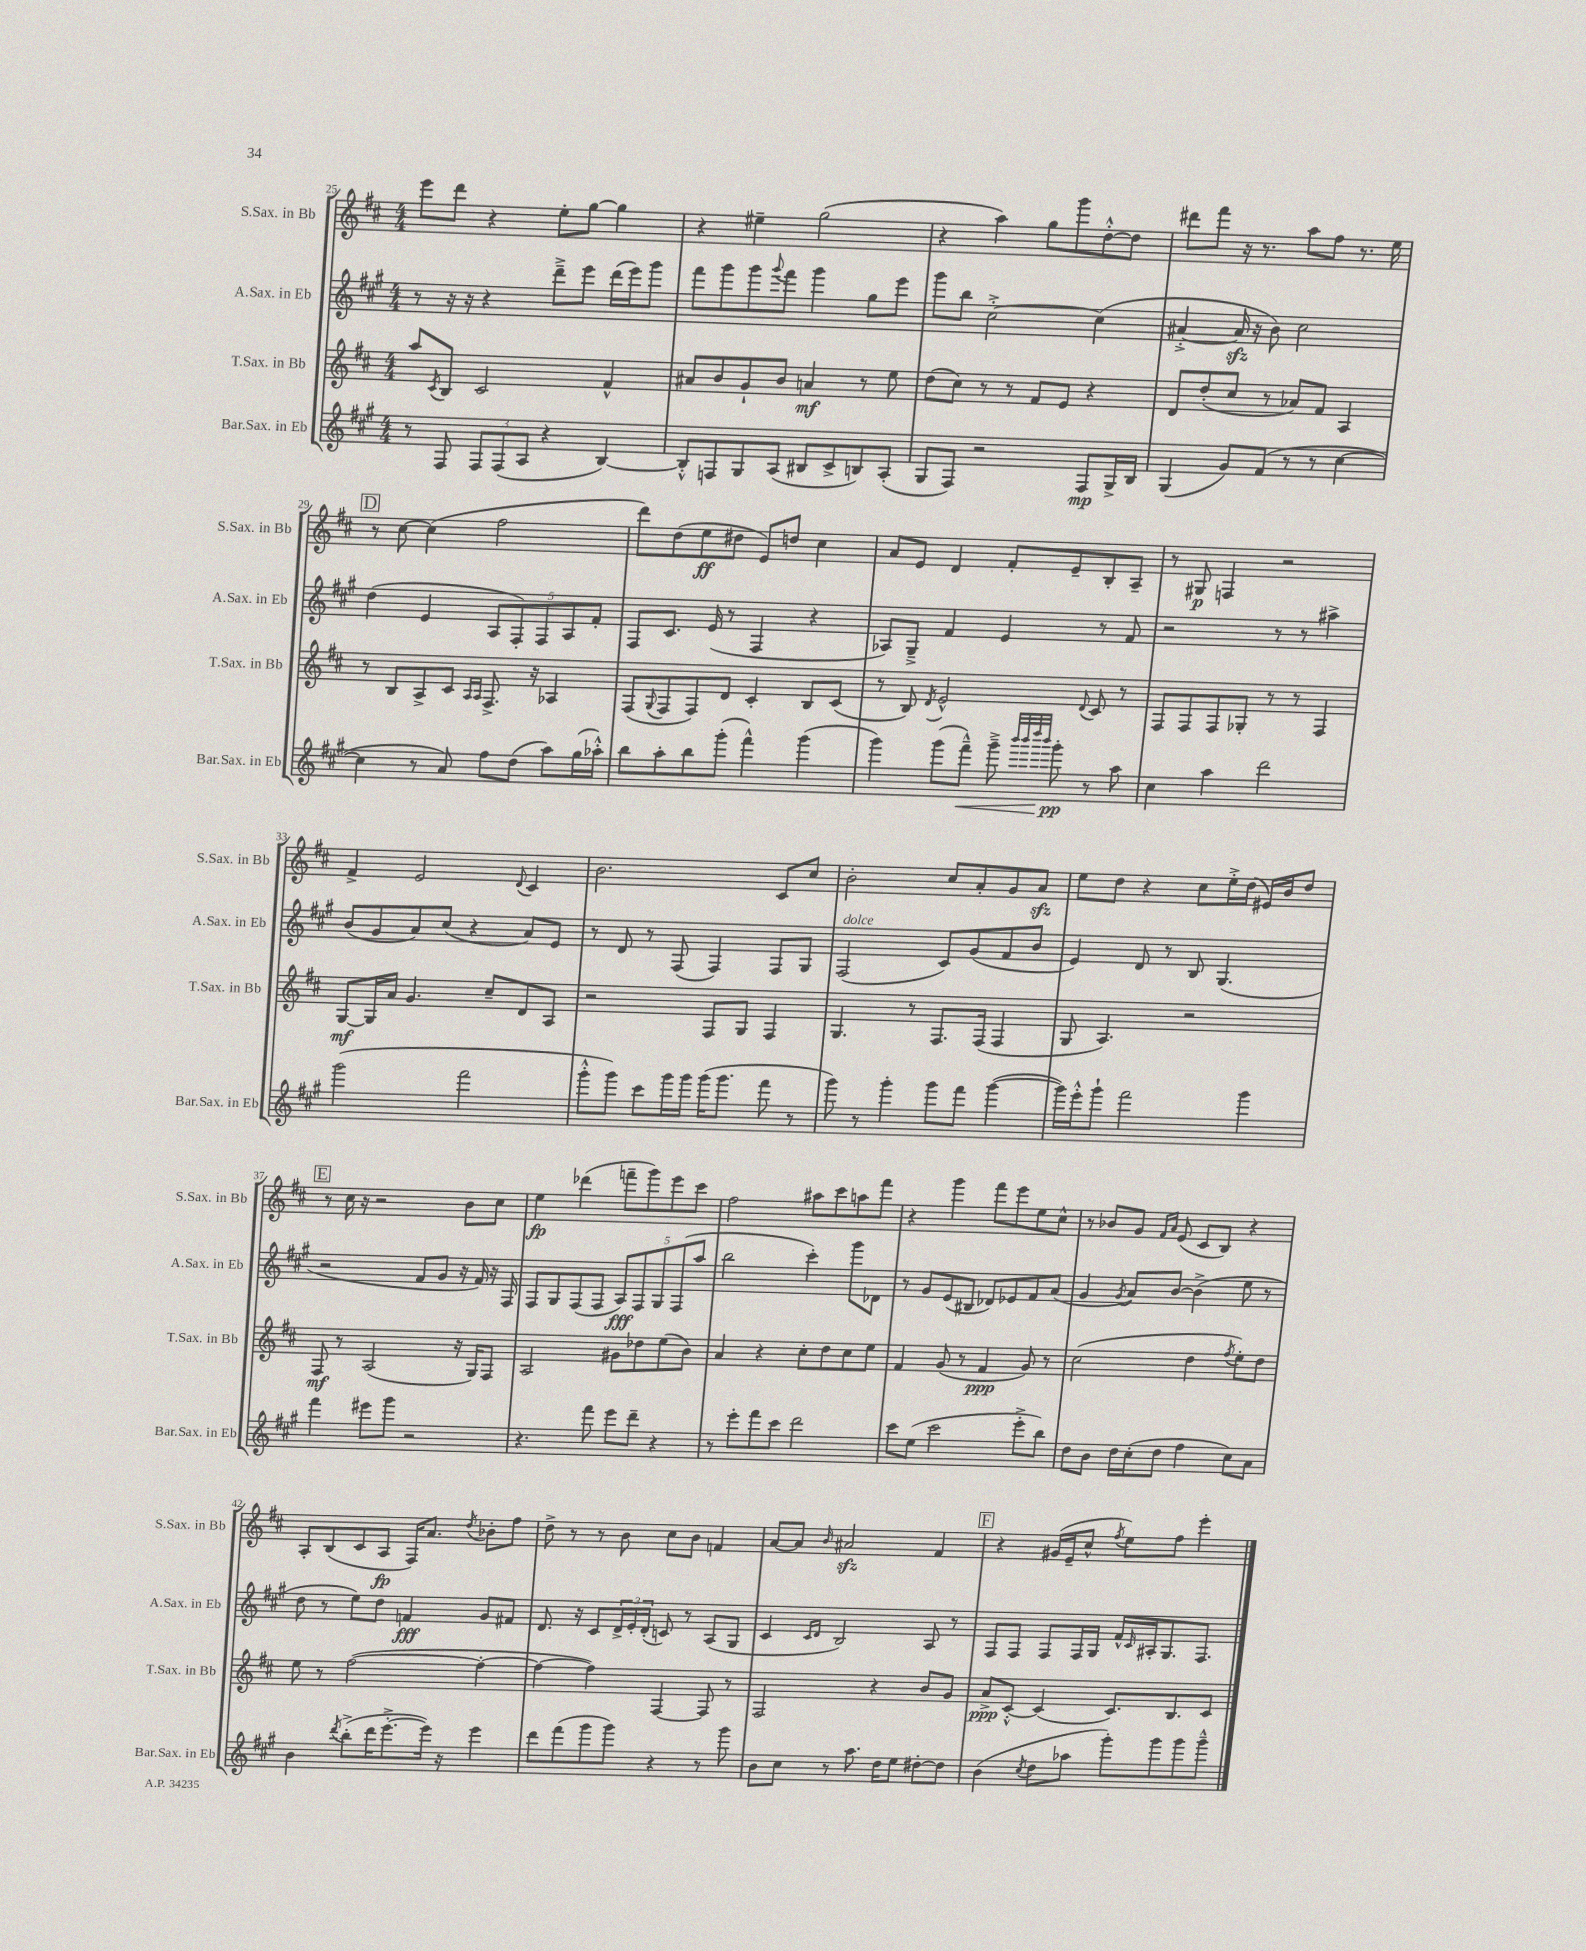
<<
\new StaffGroup <<
\new Staff = "s0" \with { instrumentName = "S.Sax. in Bb" shortInstrumentName = "S.Sax. in Bb" } {
    \clef treble \key d \major \numericTimeSignature \time 4/4
    e'''8 d'''8 r4 e''8-. g''8~ g''4 |
    r4 eis''4-- g''2( |
    r4 a''4) g''8 g'''8 d''8~-.-^ d''8 |
    dis'''8 fis'''8 r16 r8. a''8 fis''8 r8. e''16 |
    \mark \markup { \box "D" } r8 cis''8~ cis''4( fis''2 |
    d'''8) d''8( e''8\ff dis''8 e'8) d''8 cis''4 |
    a'8 e'8 d'4 fis'8-. e'8-- b8-. a8-- |
    r8 gis8\p f4 r2 |
    fis'4-> e'2 \appoggiatura { d'8 } cis'4 |
    b'2. cis'8 cis''8 |
    b'2-. cis''8 a'8-. g'8 a'8\sfz |
    e''8 d''8 r4 cis''8 e''16-.-> d''16( eis'16) b'16 d''8 |
    \mark \markup { \box "E" } r8 cis''16 r16 r2 b'8 cis''8 |
    e''4\fp des'''4( f'''8-- g'''8) e'''8 cis'''8 |
    fis''2 ais''8 cis'''8 a''8 fis'''8 |
    r4 g'''4 fis'''8 e'''8 e''8 cis''8-^ |
    r8 bes'8 g'8 \grace { fis'16 a'16 } e'8( cis'8 b8) r4 |
    a8-. b8( cis'8 a8\fp fis16) a'8. \acciaccatura { d''8 } bes'8-. fis''8 |
    d''8-> r8 r8 b'8 cis''8 b'8 f'4 |
    a'8~ a'8 \grace { b'16 } ais'2\sfz fis'4 |
    \mark \markup { \box "F" } r4 gis'16( e'16-- cis''8-^ \acciaccatura { fis''8 } e''8) fis''8 e'''4-. \bar "|." |
}
\new Staff = "s1" \with { instrumentName = "A.Sax. in Eb" shortInstrumentName = "A.Sax. in Eb" } {
    \clef treble \key a \major \numericTimeSignature \time 4/4
    r8 r16 r16 r4 d'''8---> e'''8 d'''16( e'''16) gis'''8 |
    fis'''8 gis'''8 gis'''8 \appoggiatura { gis'''8 } fis'''8 gis'''4 gis''8 e'''8 |
    gis'''8 b''8 cis''2~-.-> cis''4( |
    ais'4~-.-> ais'16\sfz r16 b'8) cis''2 |
    \mark \markup { \box "D" } d''4( e'4 \tuplet 5/4 { a8 fis8-.) fis8 a8 fis'8-. } |
    fis8 cis'8. e'16( r8 fis4 r4 |
    aes8) gis8---> fis'4 e'4 r8 fis'8 |
    r2 r8 r8 ais''4-> |
    b'8( gis'8 a'8) cis''8( r4 a'8) e'8 |
    r8 d'8 r8 fis8( fis4) fis8 gis8 |
    fis2^\markup { \italic "dolce" }( cis'8) gis'8( fis'8 b'8 |
    e'4) d'8 r8 b8 gis4.( |
    \mark \markup { \box "E" } r2 fis'8 gis'8 r16 fis'16) r16 fis16 |
    fis8 gis8 fis8( fis8 \tuplet 5/4 { a8\fff) fis8 gis8 fis8( a''8 } |
    b''2 cis'''4-.) gis'''8 des'8 |
    r8 gis'8 e'8( bis8 des'8) ees'8 fis'8 a'8( |
    gis'4 \acciaccatura { gis'8 } a'8) b'8~ b'4->( e''8 r8 |
    d''8 r8 e''8) d''8 f'4\fff gis'8 fis'8 |
    d'8. r16 cis'8 \tuplet 3/2 { d'16-> e'16-. d'16-.( } c'8) r8 a8( gis8 |
    cis'4 \grace { cis'16 d'16 } b2) a8 r8 |
    \mark \markup { \box "F" } fis8 fis8 fis8 fis16 gis16 fis'16-^ \grace { cis'16 } ais16-. gis8. fis8. \bar "|." |
}
\new Staff = "s2" \with { instrumentName = "T.Sax. in Bb" shortInstrumentName = "T.Sax. in Bb" } {
    \clef treble \key d \major \numericTimeSignature \time 4/4
    a''8 \acciaccatura { cis'8 } b8 cis'2 fis'4-^ |
    ais'8 b'8 g'8-! b'8 a'4\mf r8 e''8 |
    d''8( cis''8) r8 r8 fis'8 e'8 r4 |
    d'8 d''8-.( cis''8 r8 aes'8) fis'8 a4 |
    \mark \markup { \box "D" } r8 b8 a8-> cis'8 \grace { a16 a16 } fis8.-> r16 aes4 |
    fis8( \appoggiatura { g8 } fis8 fis8) d'8 cis'4-. b8 cis'8( |
    r8 b8) \acciaccatura { d'8 } e'2-^ \appoggiatura { d'8 } cis'8 r8 |
    fis8 fis8 fis8 ges8-. r8 r8 fis4 |
    g8~\mf g16 a'16 g'4. cis''8-- d'8 a8 |
    r2 fis8 g8 fis4 |
    g4. r8 fis8. fis16( fis4 |
    g8 a4.) r2 |
    \mark \markup { \box "E" } fis8\mf r8 a2( r16 g16) fis8 |
    a2 gis'8 des''8 e''8( b'8) |
    a'4 r4 cis''8-. d''8 cis''8 e''8 |
    fis'4 g'8( r8 fis'4\ppp g'8) r8 |
    cis''2( d''4 \acciaccatura { fis''8 } e''8-.) d''8 |
    e''8 r8 fis''2~( fis''4~-. |
    fis''4~ fis''4) fis4~ fis8 r8 |
    fis2 r4 b'8 g'8 |
    \mark \markup { \box "F" } a'8->\ppp cis'8~-.-^ cis'4( cis'8.) b8. cis'8 \bar "|." |
}
\new Staff = "s3" \with { instrumentName = "Bar.Sax. in Eb" shortInstrumentName = "Bar.Sax. in Eb" } {
    \clef treble \key a \major \numericTimeSignature \time 4/4
    r8 fis8 \tuplet 3/2 { fis8 fis8( a8 } r4 b4~) |
    b8-.-^ f8 gis8 a8( bis8 cis'8-> b8) a8-.( |
    gis8 fis8) r2 fis8\mp gis16-> b16 |
    gis4( gis'8) fis'8( r8 r8 cis''4~ |
    \mark \markup { \box "D" } cis''4 r8 a'8) fis''8 d''8( a''8) gis''16( aes''16-.-^) |
    b''8 a''8-. b''8 gis'''8-.( fis'''4-^) gis'''4( |
    gis'''4) gis'''8( fis'''8---^\<) gis'''8---> \grace { b'''32 b'''32 d''''32 b'''32 } gis'''8-.\pp\! r8 a''8 |
    cis''4 a''4 d'''2 |
    gis'''2( fis'''2 |
    gis'''8-.-^ gis'''8) cis'''8 gis'''16 gis'''16 gis'''16( gis'''8. fis'''8 r8 |
    gis'''8) r8 gis'''4-. gis'''8 fis'''8 gis'''4~( |
    gis'''16) e'''16-.-^ gis'''8-! fis'''2 gis'''4 |
    \mark \markup { \box "E" } fis'''4 eis'''8 gis'''8 r2 |
    r4. fis'''8 e'''8 d'''8-- r4 |
    r8 e'''8-. fis'''8 cis'''8 d'''2 |
    cis'''8 e''8( cis'''2 e'''8-.-> b''8) |
    d''8 b'8 d''16 cis''16-.( d''8 fis''4 cis''8) a'8 |
    b'4 \acciaccatura { d'''8 } b''8-.->( d'''16 e'''8.~-.-> e'''16) r16 e'''4 |
    d'''8 fis'''8( gis'''8 gis'''8) r4 r8 gis'''8 |
    b'8 cis''8 r8 a''8. d''16 e''8 dis''8~-. dis''8 |
    \mark \markup { \box "F" } b'4( \acciaccatura { cis''8 } d''8 aes''8 gis'''8-.) gis'''8 gis'''8 gis'''8---^ \bar "|." |
}
>>
>>
\layout { \context { \Score currentBarNumber = #25 } }
